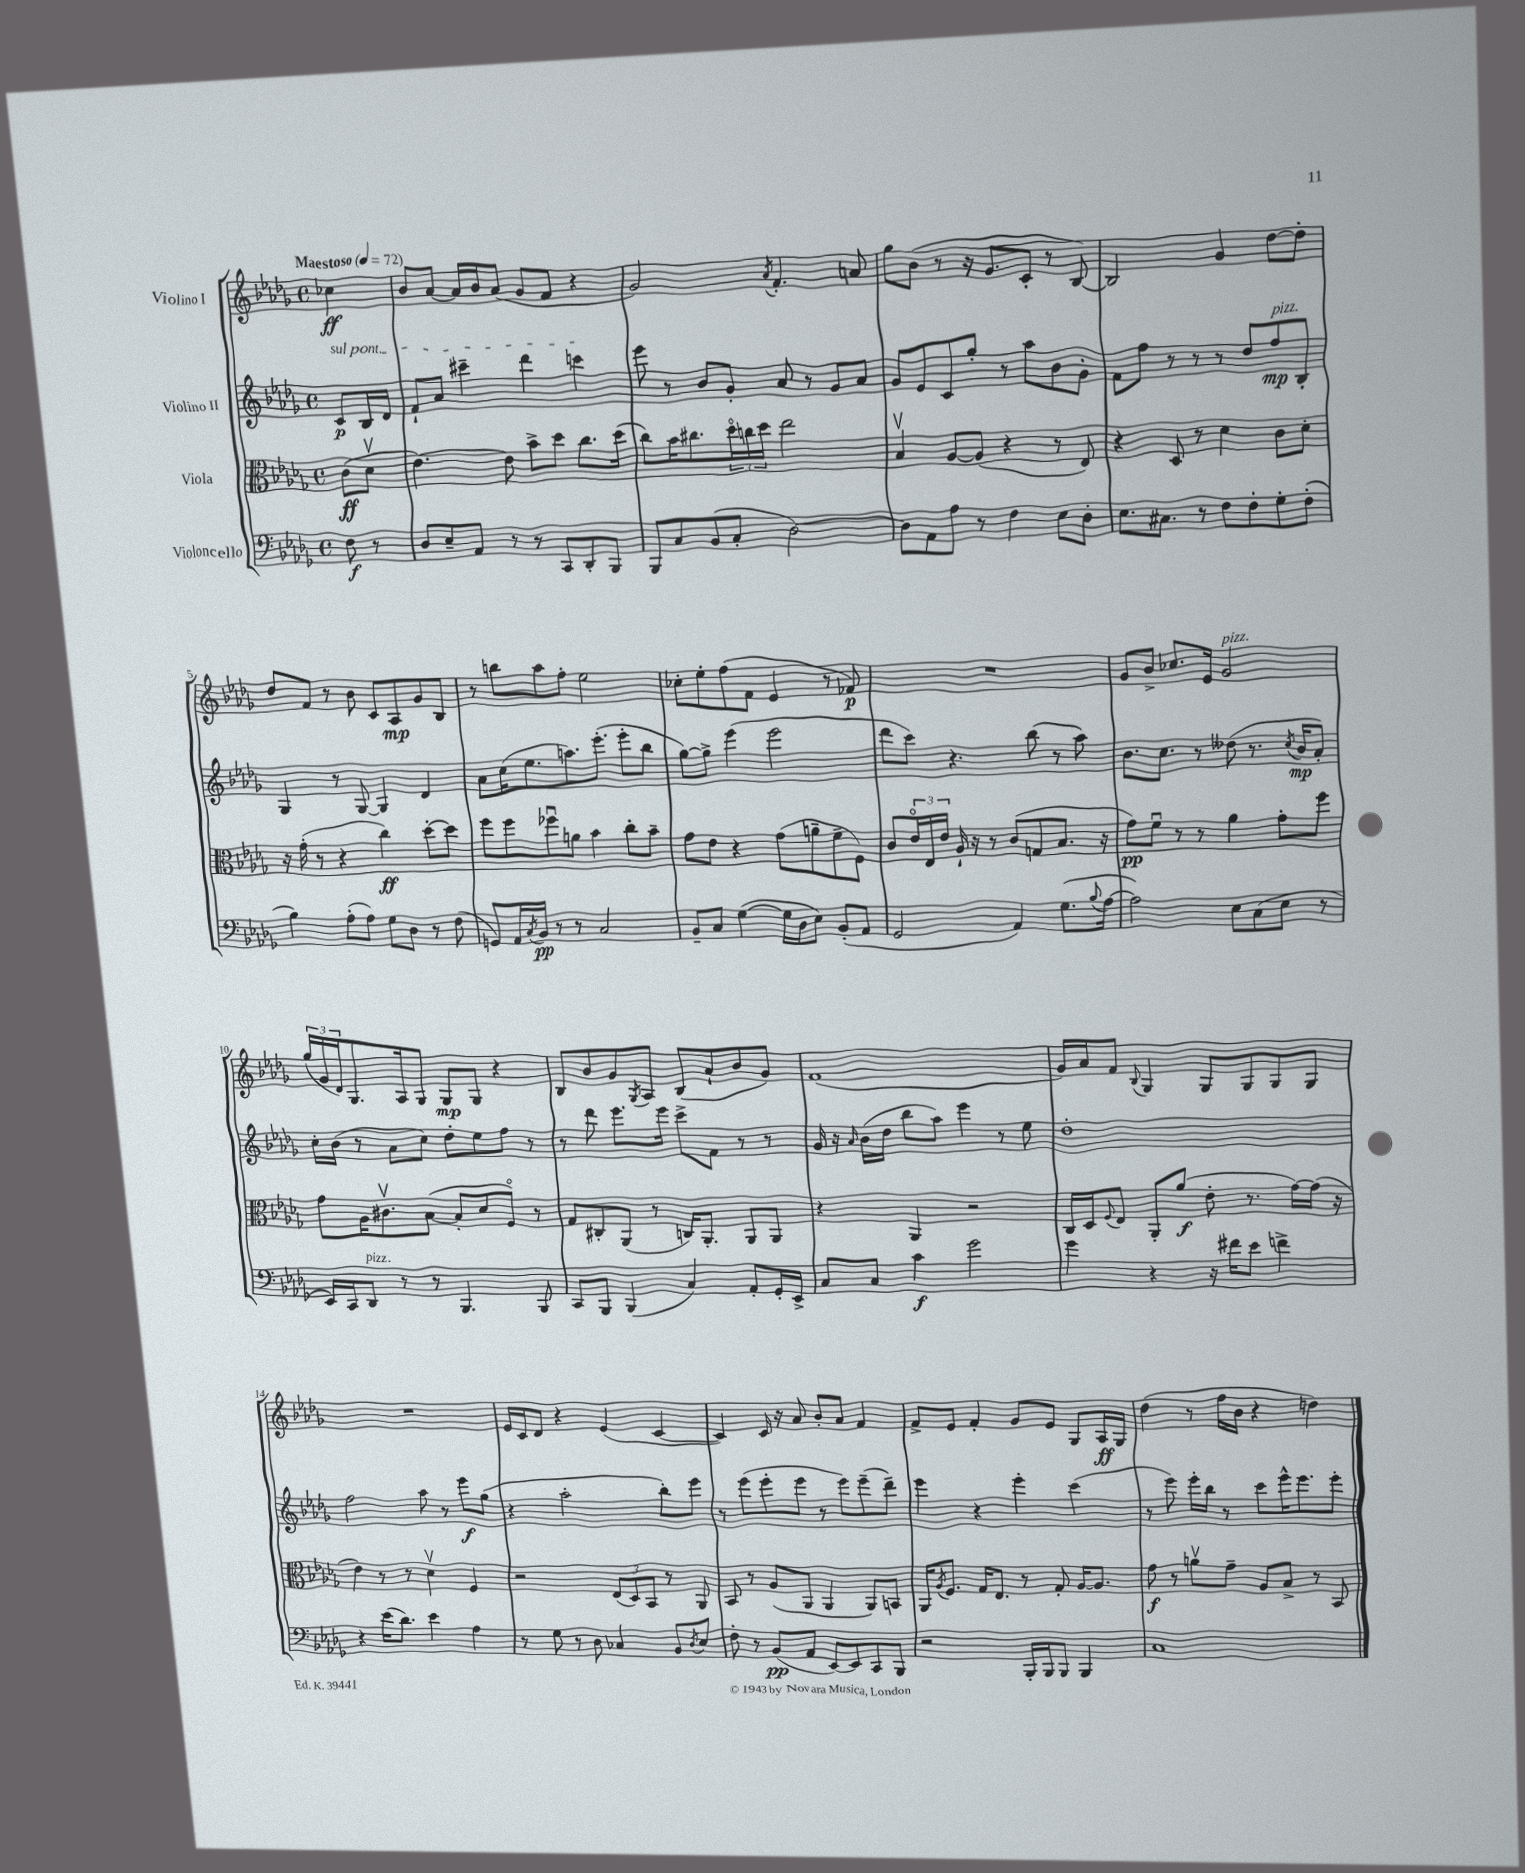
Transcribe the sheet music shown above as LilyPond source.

<<
\new StaffGroup <<
\new Staff = "s0" \with { instrumentName = "Violino I" } {
    \clef treble \key des \major \defaultTimeSignature \time 4/4 \partial 4 \tempo "Maestoso" 4 = 72
    ces''4\ff |
    bes'8 aes'8~ aes'16 bes'16 aes'8( ges'8 f'8 r4 |
    ges'2) \acciaccatura { aes'8 } f'4.-. a'8 |
    ges''8 bes'8( r8 r16 ges'8. c'8-. r8 bes8~) |
    bes2 ges'4 des''8~ des''8-. |
    des''8 f'8 r8 bes'8 c'8 aes8\mp ges'8 bes8 |
    r8 b''8 aes''8 f''8-. ees''2 |
    ces''8-. ees''8-. f''8( f'8 ees'4 r8 fes'8\p) |
    R1 |
    ges'8 bes'8-> ces''8. ees'16 ges'2^\markup { \italic "pizz." } |
    \tuplet 3/2 { ges''16( ges'16 des'16) } ges8. aes16 ges8 ges8\mp ges8 r4 |
    bes8 bes'8 ges'8 \acciaccatura { ges8 } aes8 bes8( aes'8-! bes'8 ges'8) |
    f'1( |
    ges'16) aes'16 f'8 \appoggiatura { bes8 } ges4 ges8 ges8 ges8 ges8 |
    R1 |
    ees'16 c'16 des'8 r4 ees'4( c'4~ |
    c'4) c'16 r16 aes'8 bes'8-. aes'8 f'4 |
    f'8-> ees'8 f'4-. ges'8 ees'8 ges8 aes16\ff ges16 |
    des''4( r8 f''16 bes'16 r4 d''4) \bar "|." |
}
\new Staff = "s1" \with { instrumentName = "Violino II" } {
    \clef treble \key des \major \defaultTimeSignature \time 4/4 \partial 4
    \once \override TextSpanner.bound-details.left.text = \markup { \italic "sul pont." } c'8\p\startTextSpan bes16 des'16 |
    f'8-! aes'8 cis'''4-- des'''4 c'''4\stopTextSpan |
    ees'''8 r8 bes'8 ges'8-. aes'8 r8 ges'8 aes'8 |
    ges'8 ees'8 c'8 ges''8-. r8 aes''8 bes'8 ges'8-. |
    f'8 f''8 r8 r8 r8 des''8 f''8\mp^\markup { \italic "pizz." } bes8-. |
    ges4 r8 ges8~ ges4 des'4 |
    aes'8 c''16( ees''8. a''8.) ees'''8.-.( ees'''8-. bes''8 |
    ges''8~) ges''8-> ees'''4( ees'''2 |
    des'''8 c'''8) r4. bes''8( r8 aes''8) |
    bes'8. c''8. r8 deses''8( r8. \acciaccatura { c''8 } bes'16\mp aes'8-.) |
    c''16-. bes'16( r8 aes'8 c''8) des''8-. ees''8 f''8 r8 |
    r8 des'''8 ees'''8. ees'''16 c'''8-> f'8 r8 r8 |
    ges'16 r16 \grace { aes'16 } bes'16( des''16 bes''8 aes''8) ees'''4 r8 ees''8 |
    des''1-. |
    f''2 aes''8 r8 ees'''8\f ges''8( |
    r4 aes''2-. bes''8-.) ees'''8 |
    r8 ees'''8( ees'''8-. ees'''8 r8 ees'''8) ees'''8--( des'''8--) |
    ees'''4 r4 ees'''4-. c'''4( |
    r8 ees'''8) ees'''16-. bes''16 r8 c'''8 ees'''16-^ ees'''8. ees'''8-. \bar "|." |
}
\new Staff = "s2" \with { instrumentName = "Viola" } {
    \clef alto \key des \major \defaultTimeSignature \time 4/4 \partial 4
    c'8\ff( des'8\upbow |
    ees'4.~) ees'8 bes'8-> des''8 c''8. des''16( |
    c''8) bes'16 cis''8. \tuplet 3/2 { des''16\flageolet c''16 des''16 } ees''2 |
    bes4\upbow aes8~ aes8( r4 r8 ees8) |
    r4 des8 r8 des'4 c'8 des'8-. |
    r16 ges'16-.( r8 r4 c''4\ff) des''8~-. des''8 |
    f''8 f''8 fes''8\downbow a'8 bes'4 c''8-. bes'8-- |
    ges'8 ees'8 r4 ges'8( a'8-- f'8-- f8) |
    c'8 \tuplet 3/2 { ees'16\flageolet ees16 ees'16 } aes16-! r16 r8 c'8( g8 bes8. r16 |
    ges'8\pp) f'8\downbow r8 r8 aes'4 ges'8-. f''8 |
    ges'8 aes16 cis'8.\upbow bes8~( bes8-. des'8 f8\flageolet) r8 |
    ges8 cis8-. aes,8( r8 c16) aes,8.-. aes,8 aes,8 |
    r4 aes,4 r2 |
    c16 des16 \appoggiatura { f8 } ees8 aes,8-. aes'8\f( ees'8-. r8. ges'16~) ges'16( r16 |
    ees'4) r8 r8 des'4\upbow f4 |
    r2 \tuplet 3/2 { ees8( des8) bes,8 } r8 aes,8 |
    bes,8 r8 aes8( aes,8 aes,4 aes,8) b,8 |
    aes,16 \acciaccatura { aes8 } f8. ges16 ees8. r8 ges8-. aes16~ aes8. |
    ges'8\f r8 a'8\upbow ges'8-- aes8 bes8-> r8 bes,8 \bar "|." |
}
\new Staff = "s3" \with { instrumentName = "Violoncello" } {
    \clef bass \key des \major \defaultTimeSignature \time 4/4 \partial 4
    f8\f r8 |
    des8 ees8-- aes,8 r8 r8 c,8 des,8-. bes,,8 |
    bes,,8 c8 bes,8( c8-. des2~) |
    des8 aes,8 aes8 r8 f4 ees8 des8-. |
    ees8. cis8. r8 f8 f8-. ges8-. f8-.( |
    bes4) aes8-.( aes8) ges8 des8 r8 f8( |
    g,8) aes,16 \acciaccatura { c8 } bes,16\pp r8 r8 c2 |
    bes,8-- c8 ges4~( ges16 des16 ees8) bes,8-.( aes,8 |
    ges,2 aes,4) ges8.( \appoggiatura { bes8 } aes16~ |
    aes2) ees8 c8( ees8 r8 |
    ees,16) c,16 des,8^\markup { \italic "pizz." } r8 r8 bes,,4. bes,,8 |
    c,8 bes,,8 bes,,4( c4) aes,8-. ges,16-. ees,16-> |
    c8 c8 c'4\f ges'2 |
    ges'4 r4 r16 fis'16 ees'8 f'4-> |
    r4 ees'16( des'8.) ees'4 aes4 |
    r8 ges8 r8 des8 ces4 bes,8 \acciaccatura { des8 } ees8 |
    f8-. r8 bes,8\pp( aes,8 ees,8~) ees,8 c,8 bes,,8 |
    r2 bes,,16-. bes,,16 bes,,8 bes,,4 |
    c1 \bar "|." |
}
>>
>>
